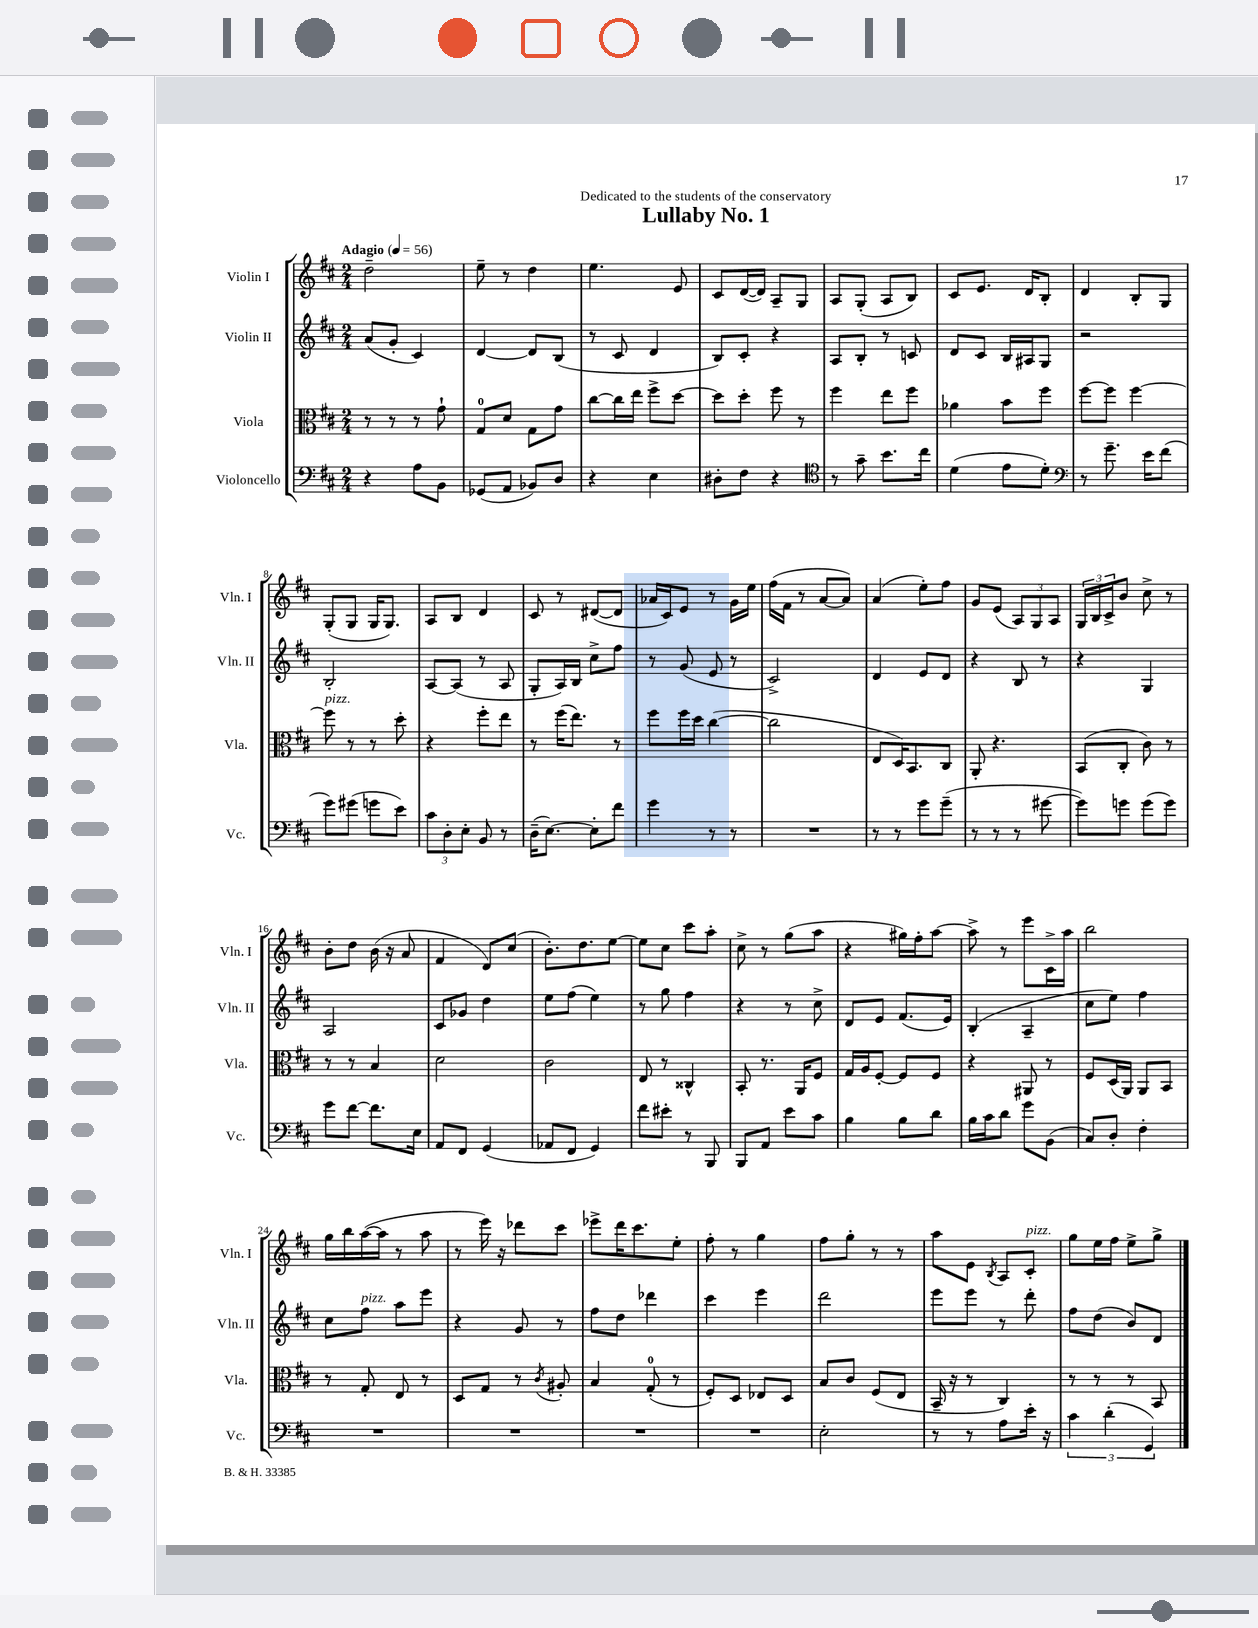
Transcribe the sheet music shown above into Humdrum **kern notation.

**kern	**kern	**kern	**kern
*staff4	*staff3	*staff2	*staff1
*clefF4	*clefC3	*clefG2	*clefG2
*k[f#c#]	*k[f#c#]	*k[f#c#]	*k[f#c#]
*M2/4	*M2/4	*M2/4	*M2/4
*MM56	*MM56	*MM56	*MM56
4r	8r	(8a/L	2dd~\
.	8r	8g'/J	.
8A\L	8r	4c#/)	.
8BB\J	8g`\	.	.
=	=	=	=
(8GG-/L	8G/L	[4d/	8ee~\
8AA/J	8d/J	.	8r
8BB-/L)	8G\L	8d/]L	4dd\
8D/J	8g\J	(8B/J	.
=	=	=	=
4r	[8cc#\L	8r	4.ee\
.	16cc#\]L	8c#/	.
.	16ee\JJ	.	.
4E\	8ff#^\L	4d/	.
.	[8dd\J	.	8e/
=	=	=	=
8D#'\L	8dd\]L	8B/L)	8c#/L
8F#\J	8dd'\J	8c#'/J	([16d/L
.	.	.	16d/]JJ)
4r	8ff#\	4r	8A~/L
.	8r	.	8G/J
=	=	=	=
*clefC4	*	*	*
8r	4ff#\	8A/L	8A/L
8g~\	.	8B'/J	(8G'/J
8.b\L	8ee\L	8r	8A/L
.	8ff#\J	8c/	8B/J)
16cc#\Jk	.	.	.
=	=	=	=
(4d\	4a-\	8d/L	8c#/L
.	.	8c#/J	8.e/J
8e\L	8b\L	16B/LL	.
.	.	16A#/J	16d/LK
8d'\J)	8ff#\J	8G/J	8B'/J
=	=	=	=
*clefF4	*	*	*
8r	[8ff#\L	2r	4d/
8.g~\	8ff#\]J	.	.
.	[4ff#\	.	8B'/L
16e\LK	.	.	.
(8f#\J	.	.	8G/J
=	=	=	=
8g\L)	8ff#\]	2B'/	(8G'/L
(8g#\J	8r	.	8G/J
8g\L	8r	.	16G/LK
.	.	.	8.G/J)
8e\J)	8dd'\	.	.
=	=	=	=
12c#\L	4r	[8A/L	8A/L
12D'\	.	.	.
.	.	(8A/]J	8B/J
12E'\J	.	.	.
8BB/	8ff#'\L	8r	4d/
8r	8ee\J	8A/	.
=	=	=	=
(16D~\LK	8r	8G'/L	8c#/
[8.E\J)	.	.	.
.	(16ff#\LK	16A/L)	8r
.	8.ee\J)	16B/JJ	.
8E'\]L	.	8cc#^\L	([8d#/L
8f#\J	8r	8ff#\J	8d#/]J
=	=	=	=
4g\	8ff#\L	8r	16a-/LL
.	.	.	16c#/J)
.	16ff#\L	(8g/	8e/J
.	16dd\JJ	.	.
8r	([4cc#\	8e/	8r
8r	.	8r	16g\LL
.	.	.	16ee\JJ
=	=	=	=
2r	2cc#\]	2c#^/)	(16ff#\LL
.	.	.	16f#\JJ
.	.	.	8r
.	.	.	[8a/L
.	.	.	8a/]J)
=	=	=	=
8r	8E/L	4d/	(4a/
8r	16D/K)	.	.
.	8.BB/	.	.
8g\L	.	8e/L	8ee'\L)
(8g~\J	8C#/J	8d/J	8ff#\J
=	=	=	=
8r	8AA'/	4r	8g/L
8r	4.r	.	(8e/J
8r	.	8B/	12A/L)
.	.	.	12G/
[8g#\	.	8r	.
.	.	.	12A/J
=	=	=	=
8g#\]L)	(8BB/L	4r	24G/LL
.	.	.	24B/
.	.	.	24c#^/J
8g\J	8C#'/J	.	8b/J
(8g\L	8c#\)	4G/	8cc#^\
8g\J)	8r	.	8r
=	=	=	=
8g\L	8r	2A/	8b'\L
[8f#\J	8r	.	8dd\J
8.f#\]L	4B/	.	(16b\
.	.	.	16r
.	.	.	8a/
16E\Jk	.	.	.
=	=	=	=
8AA/L	2d\	8c#/L	4f#/
8FF#/J	.	8g-/J	.
(4GG/	.	4dd\	8d/L)
.	.	.	(8cc#/J
=	=	=	=
8AA-/L	2c#\	8ee\L	8.b'\L)
8FF#/J	.	(8ff#\J	.
.	.	.	8.dd\
4GG/)	.	4ee\)	.
.	.	.	[8ee\J
=	=	=	=
8f#\L	8E/	8r	8ee\]L
8e#'\J	8r	8gg\	8cc#\J
8r	4C##^^/	4ff#\	8ccc#\L
8BBB/	.	.	8aa'\J
=	=	=	=
8BBB/L	8BB'/	4r	8cc#^\
8AA/J	8.r	.	8r
8e\L	.	8r	(8gg\L
.	16AA/LK	.	.
8c#\J	8F#/J	8cc#^\	8aa\J
=	=	=	=
4B\	16G/LL	8d/L	4r
.	16A/J	.	.
.	[8F#'/J	8e/J	.
8B\L	8F#/]L	(8.f#/L	16gg#\LL)
.	.	.	16ff#'\J
8d\J	8F#/J	.	[8aa\J
.	.	16e/Jk)	.
=	=	=	=
16B\LL	4r	(4B'/	8aa^\]
16c#\J	.	.	.
8d\J	.	.	8r
8g\L	8AA#/	4A~/	8eee\L
(8BB\J	8r	.	16c#^\L
.	.	.	16aa\JJ
=	=	=	=
8C#/L)	8F#/L	8cc#\L	2bb\
8D'/J	(16D/L	8ee\J)	.
.	16AA/JJ)	.	.
4F#'\	8AA/L	4ff#\	.
.	8BB/J	.	.
=	=	=	=
2r	8r	8cc#\L	16gg\LL
.	.	.	16bb\
.	8G'/	8ff#\J	([16aa\
.	.	.	16aa\]JJ
.	8E/	8aa\L	8r
.	8r	8eee\J	8aa\
=	=	=	=
2r	8D/L	4r	8r
.	8G/J	.	16eee\)
.	.	.	16r
.	8r	8g/	8ddd-\L
.	8qc#/	.	.
.	8A#'/	8r	8ccc#\J
=	=	=	=
2r	4B/	8ff#\L	8eee-^\L
.	.	8dd\J	16ddd\K
.	.	.	8.ccc#\
.	(8G'/	4ddd-\	.
.	8r	.	8ee'\J
=	=	=	=
2r	8F#'/L)	4ccc#\	8ff#'\
.	8D/J	.	8r
.	8E-/L	4eee\	4gg\
.	8D/J	.	.
=	=	=	=
2E'\	8B/L	2ddd\	8ff#\L
.	8c#/J	.	8gg'\J
.	(8F#/L	.	8r
.	8E/J	.	8r
=	=	=	=
8r	16BB~/	8eee\L	8aa\L
.	16r	.	.
8r	8r	8eee\J	8e\J
.	.	.	8qB/
8A\L	4C#/)	8r	8A/L
16e'\Jk	.	8ddd'\	8c#'/J
16r	.	.	.
=	=	=	=
6c#\	8r	8ff#\L	8gg\L
.	8r	(8dd\J	16ee\L
(6d'\	.	.	.
.	.	.	16ff#\JJ
.	8r	8b/L)	8ee^\L
6GG/)	.	.	.
.	8BB/	8d/J	8gg^\J
==	==	==	==
*-	*-	*-	*-
